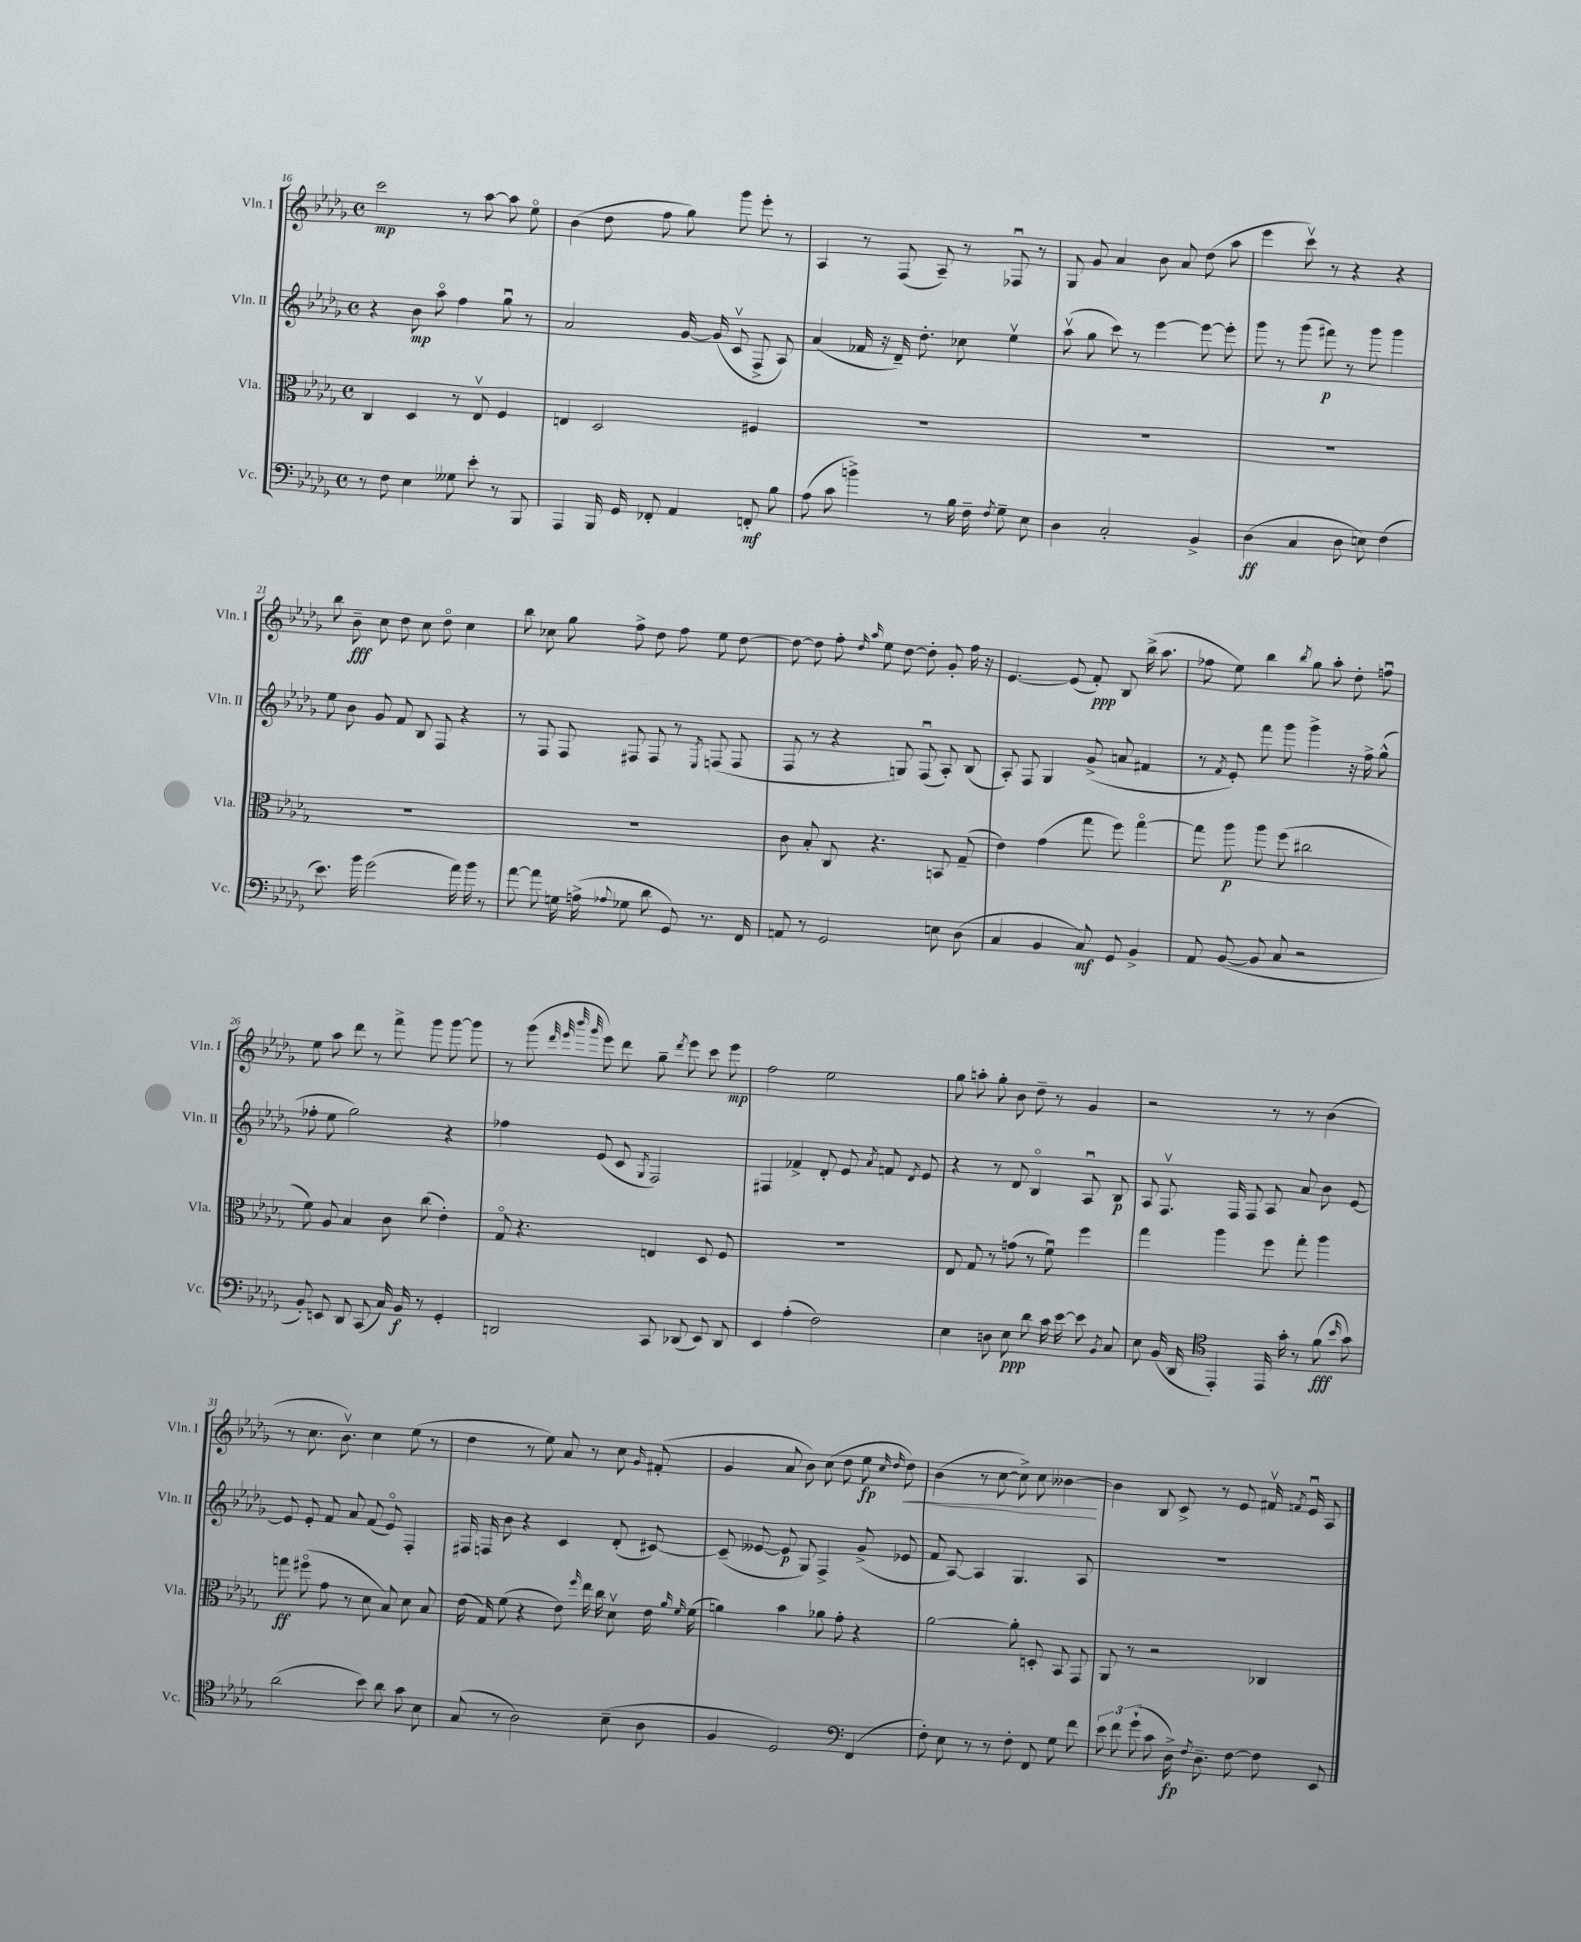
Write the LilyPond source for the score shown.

<<
\new StaffGroup <<
\new Staff = "s0" \with { instrumentName = "Vln. I" shortInstrumentName = "Vln. I" } {
    \clef treble \key des \major \defaultTimeSignature \time 4/4
    \autoBeamOff c'''2\mp r8 aes''8~ aes''8 ees''8\flageolet |
    bes'4( des''8 f''8 ges''8) ges'''8 ees'''8-. r8 |
    aes4 r8 f8( aes8--) r8 fes8\downbow r8 |
    ges8 ges'8 aes'4 bes'8 aes'8 des''8( aes''8 |
    ees'''4 c'''8\upbow) r8 r4 r4 |
    bes''8 bes'8--\fff c''8 des''8 c''8 des''8\flageolet c''4 |
    bes''8 ces''8 ges''8 f''8-> des''8 f''8 ees''8 des''8~ |
    des''8~ des''8 f''8-. \grace { des''16 aes''16 } ees''8 des''8~ des''8-. ges'8-. f''16 r16 |
    ees'4.~ ees'8( f'8-.\ppp) bes8 bes''16->( aes''8. |
    fes''8 ees''8) bes''4 \acciaccatura { bes''8 } ges''8 aes''8-. des''8-. f''8\downbow |
    ees''8 aes''8 des'''8 r8 f'''8-> ges'''8 ges'''8~ ges'''8 |
    r8 ges'''8( \grace { des'''32 ees'''32 bes'''32 ges'''32 } ees'''8) des'''8 ges''8-- \acciaccatura { des'''8 } ees'''8 c'''8 ees'''8\mp |
    f''2 ees''2 |
    ges''8 a''8-. ges''8-. bes'8 des''8-- r8 ges'4 |
    r2 r8 r8 bes'4( |
    r8 c''8. bes'8.\upbow) c''4 ees''8( r8 |
    des''4 r8 ees''8) aes'8 r8 c''8 \grace { ges'16 } fis'8-.( |
    ges'4 aes'8 bes'8) c''8( des''8 ees''8\fp \grace { c''16 des''16 } des''8\<) |
    bes'4( r8 c''8~ c''8->) c''8 beses'4~\! |
    beses'4 bes8 c'8-> r8 ees'8 fis'16\upbow \acciaccatura { f'8 } ees'16\downbow aes8 \bar "|." |
}
\new Staff = "s1" \with { instrumentName = "Vln. II" shortInstrumentName = "Vln. II" } {
    \clef treble \key des \major \defaultTimeSignature \time 4/4
    \autoBeamOff r4 bes'8\mp aes''8\flageolet f''4 ges''8\downbow r8 |
    aes'2 ges'16~ ges'16( c'8\upbow f8-> aes8) |
    aes'4( fes'16 r16 des'16--) des''8.-. ces''8 ees''4\upbow |
    aes''8\upbow( ges''8 c'''8) r8 ees'''4~ ees'''8~ ees'''8-. |
    ges'''8 r8 ges'''8( fis'''8\p) r8 ges'''8 ges'''4 |
    ees''8 bes'8 ges'8 f'8 bes8 f8 r4 |
    r8 f8 f8 fis8 fis8 r8 \acciaccatura { ees8 } f8( f8 |
    f8 r8 r4 g8) f8\downbow( aes8-.) bes8( |
    aes8-.) f8 ges4 ges'8->( a'8 fis'4 |
    r8 \acciaccatura { f'8 } ees'8-.) f'''8 ges'''8 ges'''4-> r16 f''16-> ges''8-^( |
    fes''8-. ees''8 ges''2) r4 |
    fes''4 ees'8( c'8 \acciaccatura { ges8 } f2) |
    fis4 fes'4-> des'8-. ees'8 \acciaccatura { aes'8 } f'8 \acciaccatura { des'8 } ees'8 |
    r4 r8 des'8 bes4\flageolet aes8\downbow bes8\p |
    aes8 f8.\upbow f16 f8 aes8 aes'8 bes'8 ees'8~ |
    ees'8 ees'8-. f'8 aes'8 f'8( ees'8\flageolet) f4-. |
    fis16 f16 bes'8 r4 c'4 des'8-.( cis'8~) |
    cis'8--( eeses'8~ eeses'8\p ges8) f4-> ges'8->( ees'8 |
    f'8 aes8~) aes4 ges4. aes8 |
    R1 \bar "|." |
}
\new Staff = "s2" \with { instrumentName = "Vla." shortInstrumentName = "Vla." } {
    \clef alto \key des \major \defaultTimeSignature \time 4/4
    \autoBeamOff c4 des4 r8 ees8\upbow f4 |
    e4 des2 fis4 |
    R1 |
    R1 |
    R1 |
    R1 |
    R1 |
    c'8 bes8-. c8 r4. b,8 ges8--( |
    ees'4) ges'4( ges''8 f''8) ges''4~\flageolet |
    ges''8 aes''8\p aes''8 f''8( cis''2 |
    f'8) aes8 bes4 c'8 c''8( ees'4-.) |
    ges8\flageolet r4. e4 des8 f8 |
    R1 |
    ees8 ges8 r8 g'8( r8 f'8\downbow) f''4 |
    ges''4 aes''4 f''8 ges''8-. aes''4 |
    g''8\ff fis''8\flageolet( ges'8 r8 des'8 bes8) des'8 bes8 |
    ees'16( ges16) f'8( r4 ees'8) \grace { f''16 } ees''16 c''16 des'8\upbow ees'16 \grace { aes'16 f'16 } f'16( |
    a'4) bes'4 aes'8 ges'8-. r4 |
    aes'2~ aes'8-. d8-. bes,8 ges,8 |
    aes,8 r8 r2 ces4 \bar "|." |
}
\new Staff = "s3" \with { instrumentName = "Vc." shortInstrumentName = "Vc." } {
    \clef bass \key des \major \defaultTimeSignature \time 4/4
    \autoBeamOff r8 f8 ees4 geses8 ees'8-. r8 bes,,8 |
    aes,,4 bes,,16 ges,16 fes,8-. aes,4 f,8-.\mf bes8 |
    aes8( c'8 b'4->) r8 bes16 f16-- \acciaccatura { f8 } ges8-- ees8 |
    des4 c2-. bes,4-> |
    des4\ff( c4 des8 e8) f4( |
    ees'8.) bes'16 ges'2( aes'16) bes'16 r8 |
    aes'8~ aes'8 g16 a16->( \appoggiatura { aes8 } ges8 des'8 ges,8) r8. f,16 |
    a,8 r8 ges,2 e8 des8( |
    c4 bes,4 c8\mf) ges,8 bes,4-> |
    aes,8 bes,8~( bes,8 c8 r2 |
    bes,8-.) e,8 des,8 c,8( c16) bes,16\f r8 ges,4-. |
    d,2 c,8 des,8( ees,8) des,8 |
    ees,4 aes4-.( f2) |
    ees4 d8 ees8\ppp des'8 c'16 ees'16~ ees'8 \acciaccatura { bes,8 } c8 |
    ees8 bes,16( des,16 \clef tenor ees,4-.) ees,16 ges'16-. r8 f'8\fff( \grace { bes'16 } ges'8) |
    aes'2( bes'8) aes'8 ges'8 bes8 |
    ges8( r8 aes2) bes8--( aes8 |
    f4 des2) \clef bass f,4( |
    f8-.) ees8 r8 r8 f8-. f,8 ges8 f'8 |
    \tuplet 3/2 { ees'8 f'8 ges'8-!( } c'8 des16->\fp) \acciaccatura { f8 } des8.-- f8~ f8 ees,8 \bar "|." |
}
>>
>>
\layout { \context { \Score currentBarNumber = #16 } }
